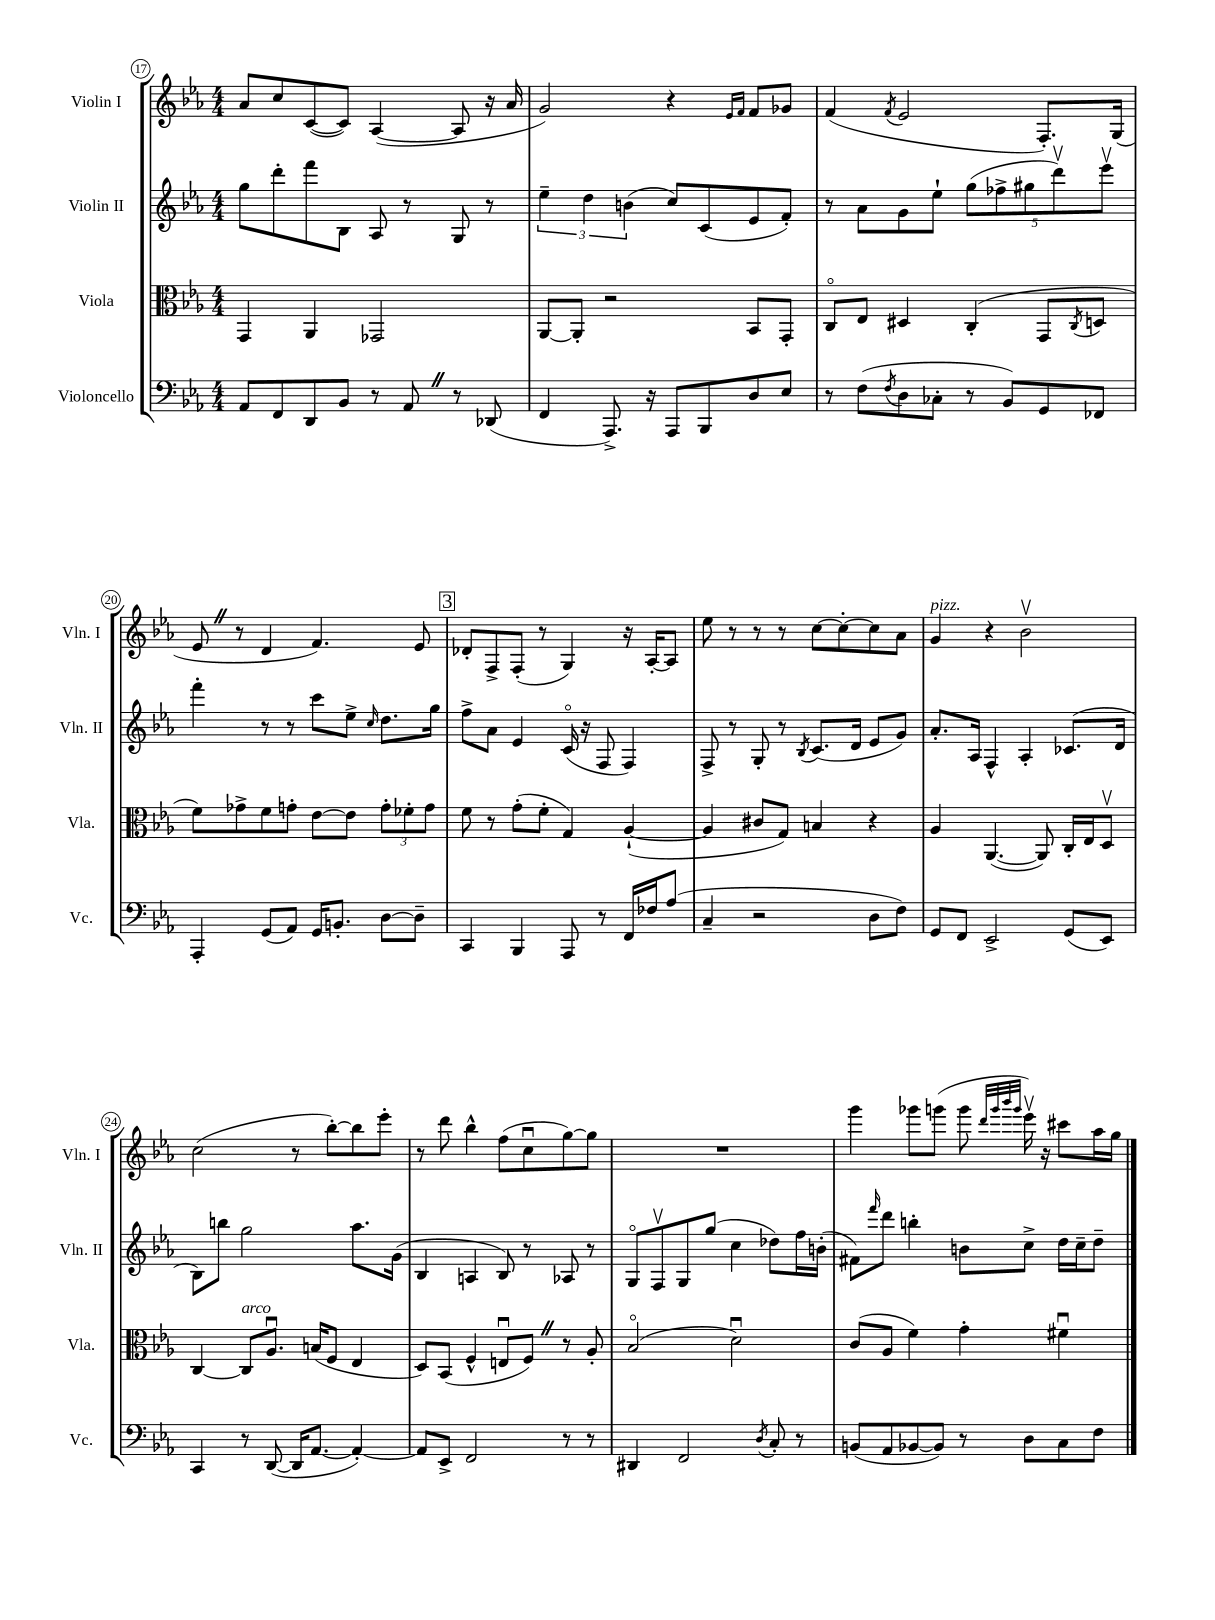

**kern	**kern	**kern	**kern
*part4	*part3	*part2	*part1
*staff4	*staff3	*staff2	*staff1
*I"Violoncello	*I"Viola	*I"Violin II	*I"Violin I
*I'Vc.	*I'Vla.	*I'Vln. II	*I'Vln. I
*clefF4	*clefC3	*clefG2	*clefG2
*k[b-e-a-]	*k[b-e-a-]	*k[b-e-a-]	*k[b-e-a-]
*M4/4	*M4/4	*M4/4	*M4/4
=17	=17	=17	=17
8AA-/L	4GG/	8gg\L	8a-/L
8FF/	.	8ddd'\	8cc/
8DD/	4AA-/	8fff\	([8c/
8BB-/J	.	8B-\J	8c/J])
8r	2GG-X/	8A-/	([4A-/
8AA-Z/	.	8r	.
8r	.	8G/	8A-/]
(8DD-X/	.	8r	16r
.	.	.	16a-/
=18	=18	=18	=18
4FF/	[8AA-/L	6ee-~\	2g/)
.	8AA-'/J]	.	.
.	.	6dd\	.
8.AAA-^/)	2r	.	.
.	.	(6bn\	.
16r	.	.	.
8AAA-/L	.	8cc/L)	4r
8BBB-/	.	(8c/	.
.	.	.	16qqe-/LL
.	.	.	16qqf/JJ
8D/	8BB-/L	8e-/	8f/L
8E-/J	8GG'/J	8f'/J)	8g-X/J
=19	=19	=19	=19
8r	8C/L	8r	(4f/
(8F\L	8E-/J	8a-\L	.
8qF/	.	.	8qf/
8D\	4D#X/	8g\	2e-/
8C-X'\J	.	8ee-`\J	.
8r	(4C'/	(10gg\L	.
.	.	10ff-X^\	.
8BB-/L)	.	.	.
.	.	10gg#X\	.
8GG/	8GG/L	.	8.F'/L)
.	.	10dddv\)	.
.	8qC/	.	.
8FF-X/J	8Dn/J	.	.
.	.	10eee-v\J	.
.	.	.	(16G/Jk
!!LO:LB:g=z
=20	=20	=20	=20
4AAA-'/	8f\L)	4fff'\	8e-Z/
.	8g-X^\	.	8r
(8GG/L	8f\	8r	4d/
8AA-/J)	8gn'\J	8r	.
16GG/KL	[8e-\L	8ccc\L	4.f/)
8.BBn'/J	.	.	.
.	8e-\J]	8ee-^\J	.
.	.	16qqcc/	.
[8D\L	12g'\L	8.dd\L	.
.	12f-X'\	.	.
8D~\J]	.	.	8e-/
.	12g\J	.	.
.	.	16gg\Jk	.
!!LO:REH:place=s1:t=3
=21	=21	=21	=21
4CC/	8f\	8ff^\L	8d-X'/L
.	8r	8a-\J	8F^/
4BBB-/	(8g'\L	4e-/	(8F'/J
.	8f'\J	.	8r
8AAA-/	4G/)	(16c/	4G/)
.	.	16r	.
8r	.	8F/	.
16FF/LL	([4A-`/	4F/)	16r
16F-X/J	.	.	[16A-'/KL
(8A-/J	.	.	8A-/J]
=22	=22	=22	=22
4C~/	4A-/]	8F^/	8ee-\
.	.	8r	8r
2r	8c#X/L	8G'/	8r
.	8G/J)	8r	8r
.	.	8qB-/	.
.	4Bn/	(8.c/L	[8cc\L
.	.	.	8cc'\_
.	.	16d/Jk	.
8D\L	4r	8e-/L	8cc\]
8F\J)	.	8g/J)	8a-\J
=23	=23	=23	=23
!	!	!	!LO:TX:a:i:t=pizz.
8GG/L	4A-/	8.a-'/L	4g/
8FF/J	.	.	.
.	.	16A-/Jk	.
2EE-^/	([4.AA-/	4F^^/	4r
.	.	4A-'/	2b-v\
.	8AA-/])	.	.
(8GG/L	16C'/LL	(8.c-X/L	.
.	16E-/J	.	.
8EE-/J)	8Dv/J	.	.
.	.	16d/Jk	.
!!LO:LB:g=z
=24	=24	=24	=24
4CC/	[4C/	8B-\L)	(2cc\
.	.	8bbn\J	.
!	!LO:TX:a:i:t=arco	!	!
8r	8C/L]	2gg\	.
([8DD/	8.A-u/J	.	.
16DD/KL]	.	.	8r
[8.AA-/J	(16Bn/KL	.	.
.	8F/J	.	[8bb-'\L)
4AA-'/_)	4E-/	8.aa-\L	8bb-\]
.	.	.	8eee-'\J
.	.	(16g\Jk	.
=25	=25	=25	=25
8AA-/L]	8D/L)	4B-/	8r
8EE-^/J	(8BB-/J	.	8ddd\
2FF/	4F^^/	4An/	4bb-^^\
.	8Enu/L	8B-/)	(8ff\L
.	8FZ/J)	8r	8ccu\
8r	8r	8A-X/	[8gg\)
8r	8A-'/	8r	8gg\J]
=26	=26	=26	=26
4DD#X/	(2B-/	8G/L	1r
.	.	8Fv/	.
2FF/	.	8G/	.
.	.	(8gg/J	.
.	2du\)	4cc\	.
8qD/	.	.	.
8C'/	.	8dd-X\L)	.
8r	.	16ff\L	.
.	.	(16bn'\JJ	.
=27	=27	=27	=27
(8BBn/L	(8c/L	8f#X\L)	4ggg\
.	.	16qqfff/	.
8AA-/	8A-/J	8ddd\J	.
[8BB-X/	4f\)	4bbn'\	8ggg-X\L
8BB-/J])	.	.	(8gggn\J
8r	4g'\	8bn\L	8ggg\
.	.	.	32qqddd/LLL
.	.	.	32qqggg/
.	.	.	32qqbbb-/
.	.	.	32qqggg/JJJ
8D\L	.	8cc^\J	16eee-v\)
.	.	.	16r
8C\	4f#Xu\	16dd\LL	8ccc#X\L
.	.	16cc~\J	.
8F\J	.	8dd~\J	16aa-\L
.	.	.	16gg\JJ
==	==	==	==
*-	*-	*-	*-
